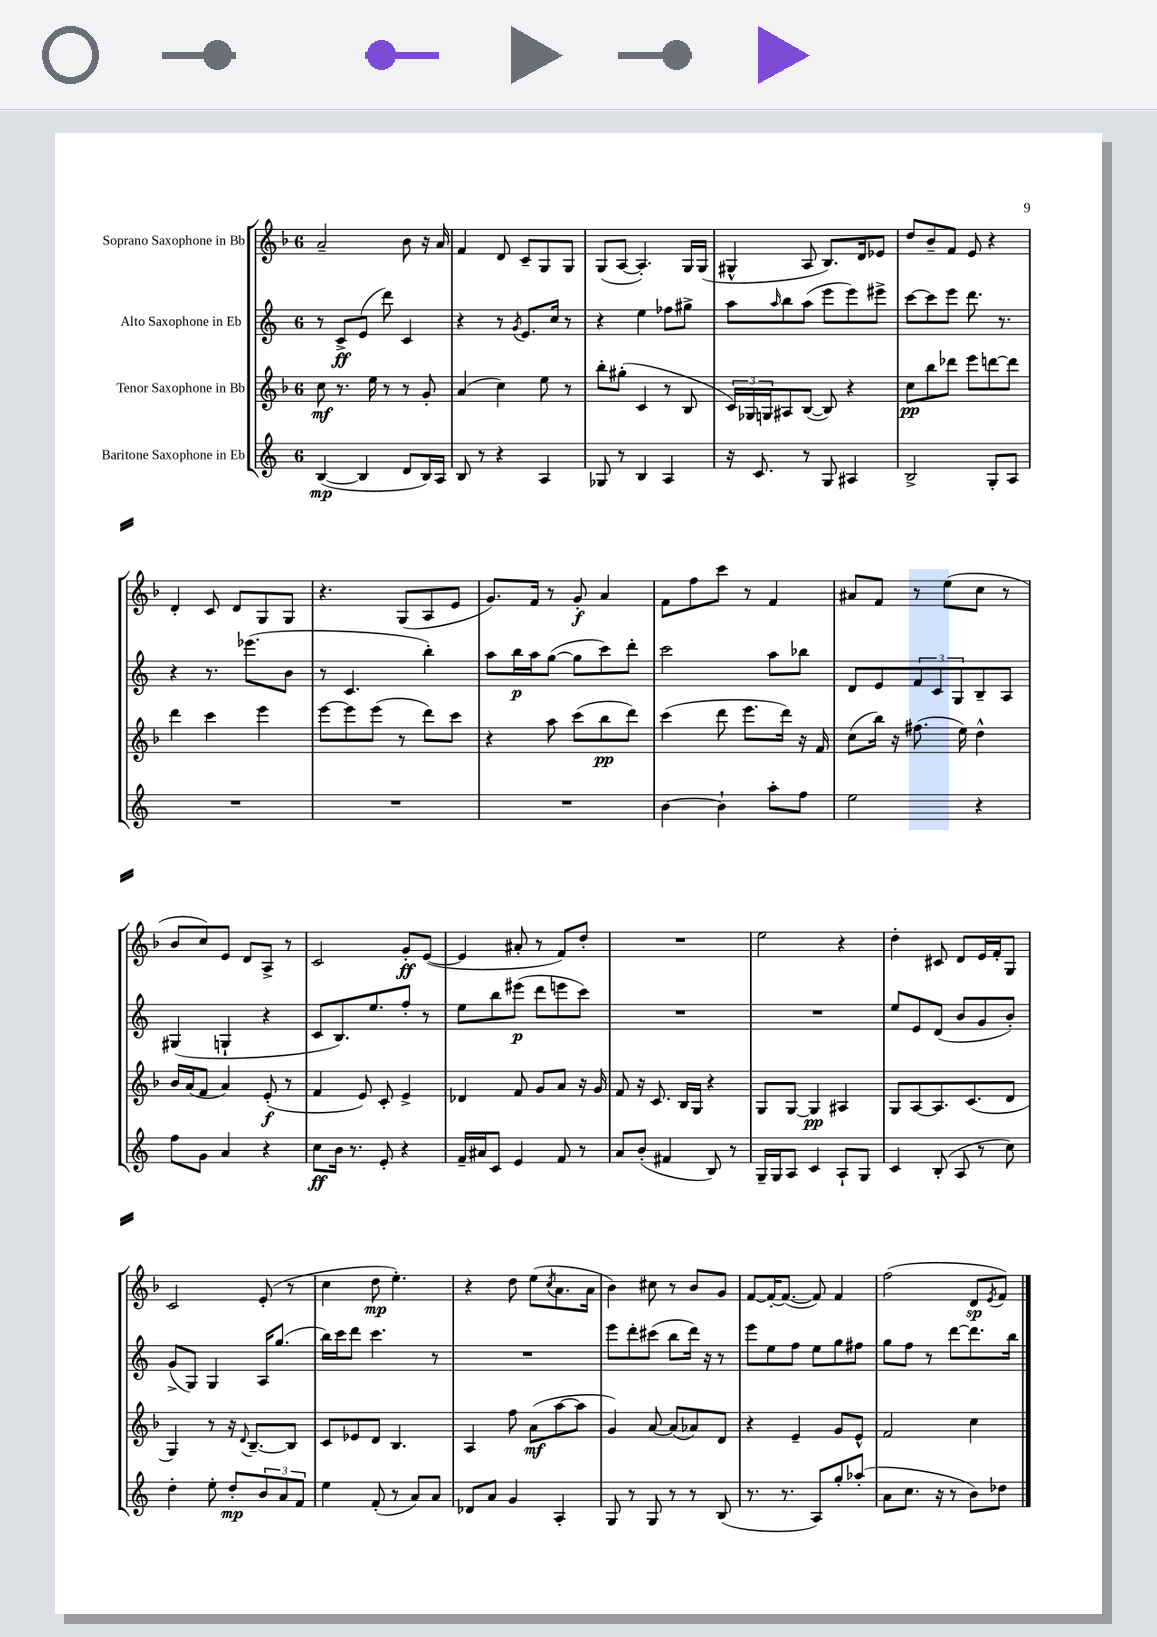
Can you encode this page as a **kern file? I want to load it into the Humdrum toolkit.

**kern	**kern	**kern	**kern
*staff4	*staff3	*staff2	*staff1
*clefG2	*clefG2	*clefG2	*clefG2
*k[]	*k[b-]	*k[]	*k[b-]
*M6/8	*M6/8	*M6/8	*M6/8
([4B/	8cc\	8r	2a~/
.	8.r	8c^/L	.
4B/]	.	(8e/J	.
.	16ee\	.	.
.	8r	8ddd\)	.
8d/L	8r	4c/	8b-\
16B/L)	8g'/	.	16r
16A/JJ	.	.	16a/
=	=	=	=
8B/	(4a/	4r	4f/
8r	.	.	.
4r	4cc\)	8r	8d/
.	.	8qg/	.
.	.	8.e/L	8c~/L
4A/	8ee\	.	8G/
.	.	16cc/Jk	.
.	8r	8r	8G/J
=	=	=	=
8G-/	8bb-'\L	4r	(8G/L
8r	(8gg#'\J	.	[8A/J
4B/	4c/	4ee\	4.A'/])
4A/	8r	8ff-\L	.
.	8B-/	8gg#^\J	16G/LL
.	.	.	(16G/JJ
=	=	=	=
16r	24c/LL)	8aa\L	4G#^^/
.	24G-/	.	.
8.c/	.	.	.
.	24G/J	.	.
.	.	16qqaa/	.
.	8A#/	8bb\	.
8r	([8B-/J	(8aa\J	8A/
8G/	8B-/])	8eee\L	8.B-/L)
4A#/	4r	8eee\)	.
.	.	.	16d/k
.	.	8eee#^\J	8e-/J
=	=	=	=
2B^/	8cc\L	[8ccc\L	8dd/L
.	8bb-\	8ccc\]	8b-~/
.	8ddd-\J	8eee\J	8f/J
.	8eee\L	8.ddd\	8e/
8G'/L	[8ddd\	.	4r
.	.	8.r	.
8A/J	8ddd\]J	.	.
=	=	=	=
2.r	4ddd\	4r	4d'/
.	4ccc\	8.r	8c/
.	.	.	8d/L
.	.	(8.eee-\L	.
.	4eee\	.	8G/
.	.	8b\J	8G/J
=	=	=	=
2.r	[8eee\L	8r	4.r
.	8eee\]	4.c/	.
.	(8eee\J	.	.
.	8r	.	(8G/L
.	8ddd\L)	4bb'\)	8A/
.	8ccc\J	.	8e/J
=	=	=	=
2.r	4r	8aa\L	8.g/L)
.	.	16bb\L	.
.	.	16aa\J	16f/Jk
.	8aa\	([8gg\J	8r
.	(8ccc\L	8gg\]L	8g'/
.	8bb-\	8ccc\)	4a/
.	8ddd\J)	8ddd'\J	.
=	=	=	=
[4b\	(4ccc\	2ccc\	8f\L
.	.	.	8ff\
4b`\]	8ddd\	.	8ccc\J
.	8.eee\L	.	8r
8aa'\L	.	8aa\L	4f/
.	16ddd\Jk)	.	.
8ff\J	16r	8bb-\J	.
.	16f/	.	.
=	=	=	=
2ee\	(8cc\L	8d/L	8a#/L
.	16bb-\Jk)	8e/	8f/J
.	16r	.	.
.	(8.ff#\	12f/	8r
.	.	12c/	.
.	.	.	(8ee\L
.	.	12G/	.
.	16ee\)	.	.
4r	4dd^^\	8B~/	8cc\J
.	.	8A/J	8r
=	=	=	=
8ff\L	16b-/LL	(4G#/	8b-/L
.	(16a/J	.	.
8g\J	8f/J	.	8cc/)
4a/	4a/)	4G`/	8e/J
.	.	.	8d/L
4r	(8e'/	4r	8A^/J
.	8r	.	8r
=	=	=	=
8cc\L	4f/	8c/L	2c/
16b\Jk	.	8.B/)	.
8.r	.	.	.
.	8e/)	.	.
.	.	8.ee/	.
8e'/	8c'/	.	.
4r	4e^/	8ff'/J	8g'/L
.	.	8r	([8e/J
=	=	=	=
16f~/LL	4d-/	8ee\L	4e/]
16a#/J	.	.	.
8c/J	.	8bb\	.
4e/	8f/	(8eee#\J	8a#'/
.	8g/L	8ddd\L	8r
8f/	8a/J	8eee\	8f/L)
8r	16r	8ccc\J)	8dd'/J
.	16g/	.	.
=	=	=	=
8a/L	8f/	2.r	2.r
(8b'/J	16r	.	.
.	8.c/	.	.
4f#/	.	.	.
.	16B-/LL	.	.
.	16G/JJ	.	.
8B/)	4r	.	.
8r	.	.	.
=	=	=	=
16G~/LL	8G/L	2.r	2ee\
16G/J	.	.	.
8A/J	[8G/J	.	.
4c/	4G/]	.	.
8A`/L	4A#/	.	4r
8G/J	.	.	.
=	=	=	=
4c/	8G/L	8ee/L	4dd'\
.	[8A/	8e/	.
(8B'/	8.A/]	(8d/J	8c#/
8A/	.	8b/L	8d/L
.	(8.c/	.	.
8r	.	8g/	16e/L
.	.	.	16f'/J
8cc\)	8d/J	8b'/J)	8G/J
=	=	=	=
4dd'\	4G/)	(8g^/L	2c/
.	.	8G/J)	.
8ee'\	8r	4G/	.
8dd'/L	16r	.	.
.	8qqd/	.	.
.	[8.B-~/L	.	.
12b/	.	16A/LK	(8e'/
.	.	(8.gg/J	.
12a/	.	.	.
.	8B-/]J	.	8r
12f/J	.	.	.
=	=	=	=
4ee\	8c/L	16bb\LL)	4cc\
.	.	16ccc\J	.
.	8e-/	8ddd\J	.
(8f'/	8d/J	4.ccc\	8dd\
8r	4.B-/	.	4.ee'\)
8a/L)	.	.	.
8a/J	.	8r	.
=	=	=	=
8d-/L	4A/	2.r	4r
8a/J	.	.	.
4g/	8ff\	.	8dd\
.	(8a\L	.	(8ee\L
.	.	.	8qcc/
4A'/	[8aa\	.	8.a\
.	8aa\]J	.	.
.	.	.	16a\Jk
=	=	=	=
8G/	4g/)	8eee\L	4b-\)
8r	.	8ddd'\	.
8G/	[8a/	(8ccc#\J	8cc#\
8r	(8a/]L	8bb\L	8r
8r	8a-/)	16ddd\Jk)	8b-/L
.	.	16r	.
(8B/	8d/J	8r	8g/J
=	=	=	=
8.r	4r	8eee\L	[8f/L
.	.	8ee\	16f'/_K
8.r	.	.	(8.f/_J
.	4e~/	8ff\J	.
8A/L)	.	8ee\L	8f/])
8gg'/	8g/L	8gg\	4f/
(8aa-'/J	8e^^/J	8ff#\J	.
=	=	=	=
8a\L	2f/	8gg\L	(2ff\
8.cc\J	.	8ff\J	.
.	.	8r	.
16r	.	.	.
8r	.	[8ddd\L	.
8b\L)	4cc\	8.ddd\]	8d/L
.	.	.	8qe/
8dd-\J	.	.	8f/J)
.	.	16bb\Jk	.
==	==	==	==
*-	*-	*-	*-
